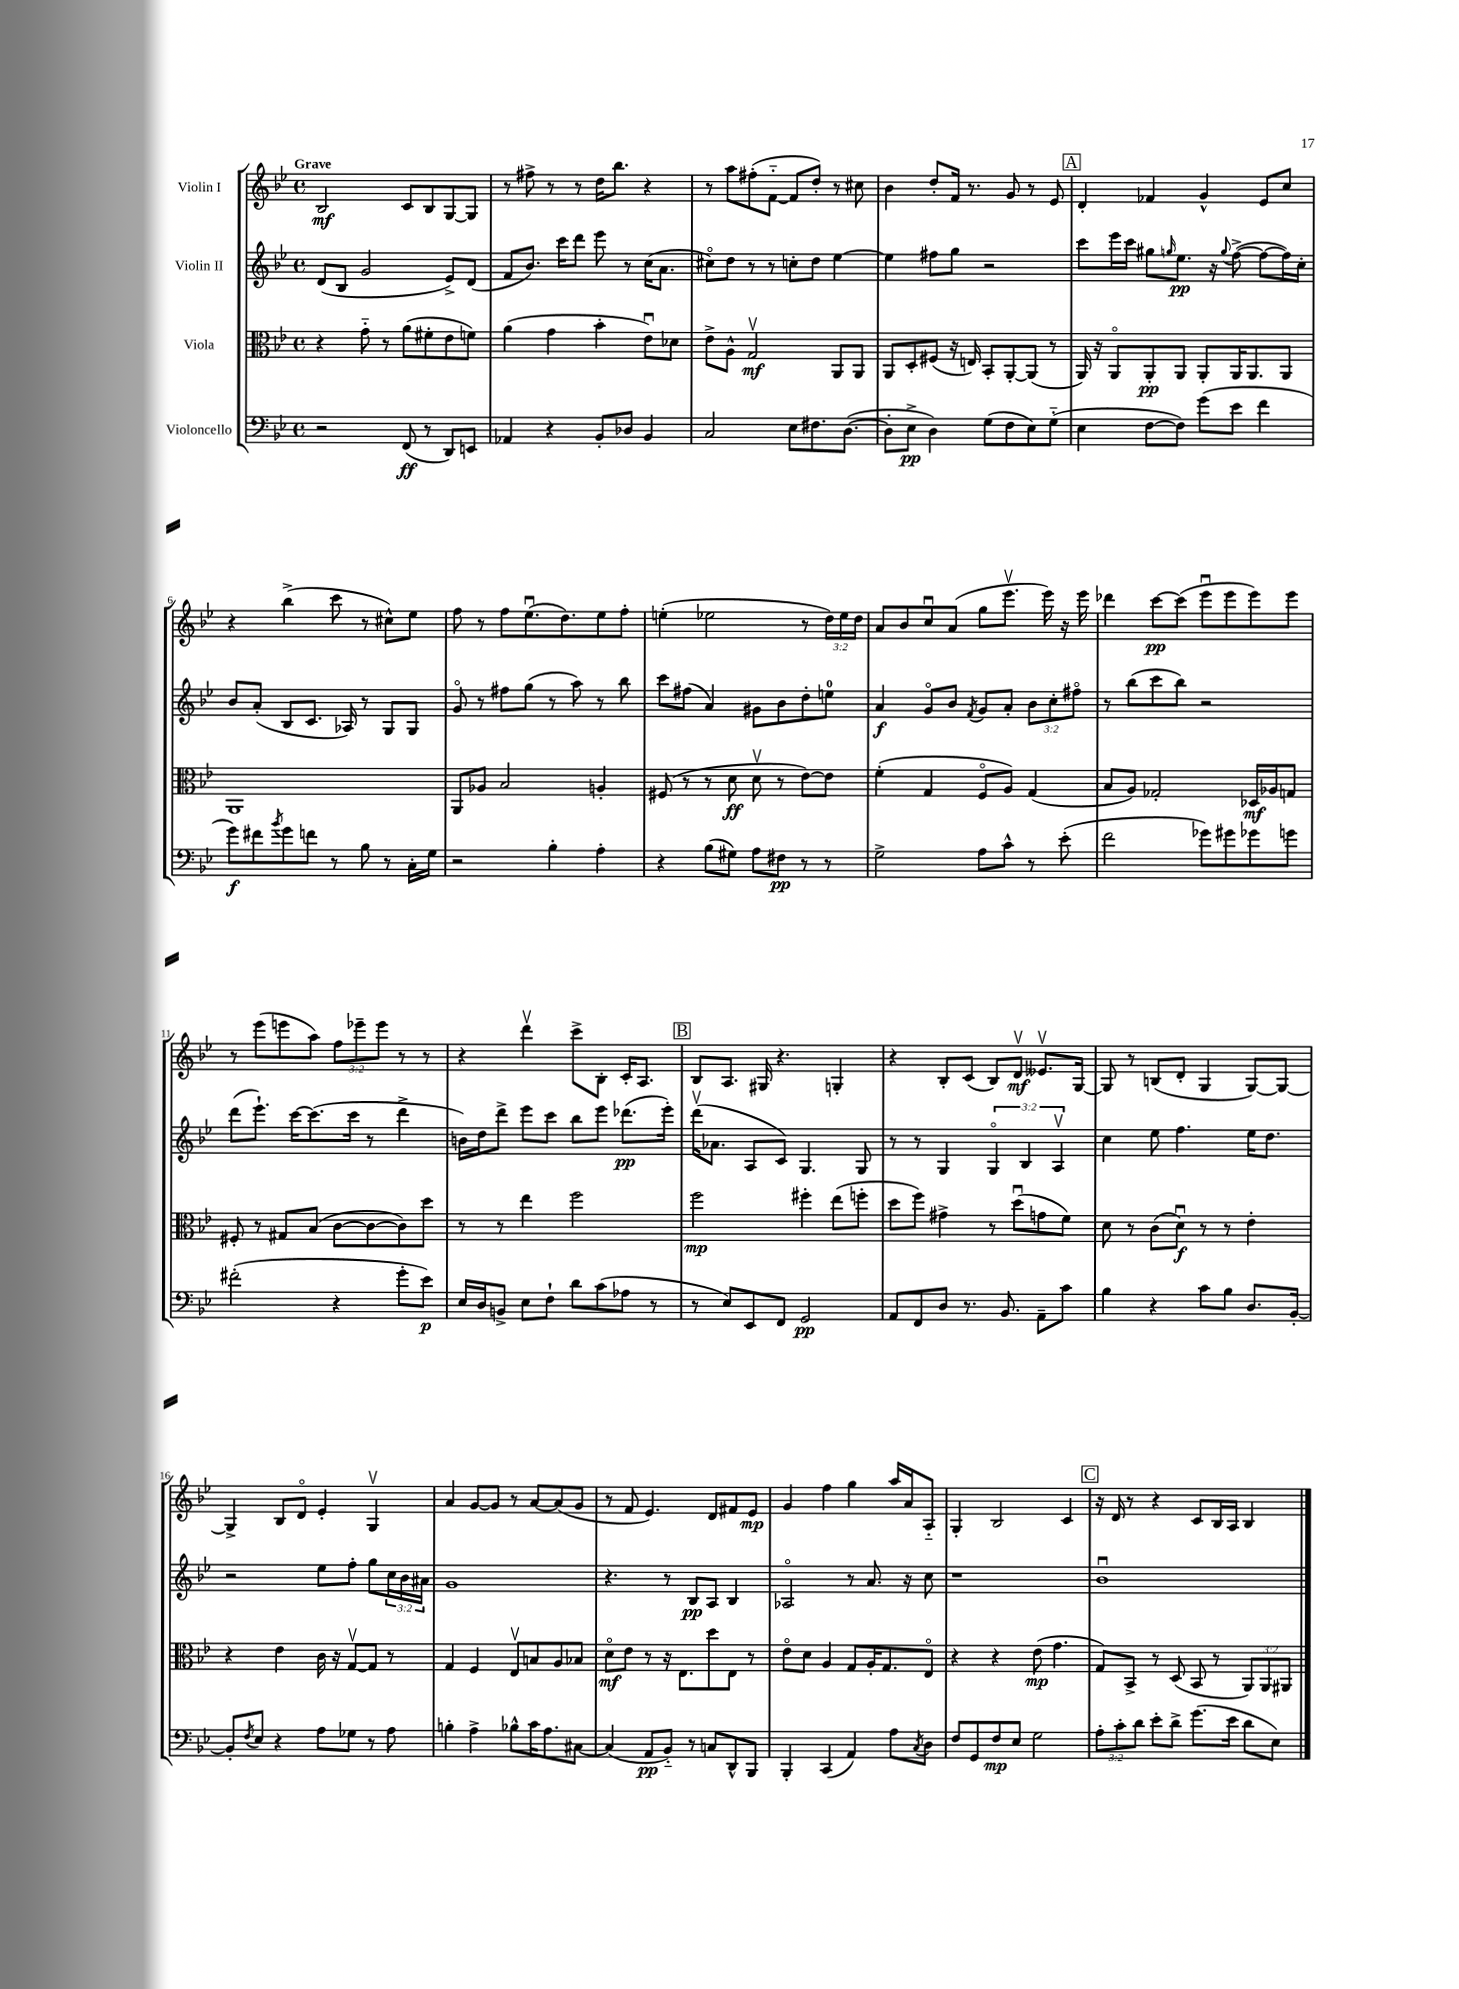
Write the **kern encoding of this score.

**kern	**dynam	**kern	**dynam	**kern	**dynam	**kern	**dynam
*part4	*part4	*part3	*part3	*part2	*part2	*part1	*part1
*staff4	*staff4	*staff3	*staff3	*staff2	*staff2	*staff1	*staff1
*I"Violoncello	*	*I"Viola	*	*I"Violin II	*	*I"Violin I	*
*clefF4	*	*clefC3	*	*clefG2	*	*clefG2	*
*k[b-e-]	*	*k[b-e-]	*	*k[b-e-]	*	*k[b-e-]	*
*M4/4	*	*M4/4	*	*M4/4	*	*M4/4	*
*met(c)	*	*met(c)	*	*met(c)	*	*met(c)	*
=1	=1	=1	=1	=1	=1	=1	=1
!	!	!	!	!	!	!LO:TX:a:B:t=Grave	!
2r	.	4r	.	(8d/L	.	2B-/	mf
.	.	.	.	8B-/J	.	.	.
.	.	8g\	.	2g/	.	.	.
.	.	8r	.	.	.	.	.
(8FF/	ff	(8a\L	.	.	.	8c/L	.
8r	.	8f#X'\	.	.	.	8B-/	.
8DD/L)	.	8e-\	.	8e-^/L)	.	[8G/	.
8EEn/J	.	8fn\J)	.	(8d/J	.	8G/J]	.
=2	=2	=2	=2	=2	=2	=2	=2
4AA-X/	.	(4a\	.	8f/L	.	8r	.
.	.	.	.	8.b-/J)	.	8ff#X^\	.
4r	.	4g\	.	.	.	8r	.
.	.	.	.	16ccc\KL	.	.	.
.	.	.	.	8ddd\J	.	8r	.
8BB-'/L	.	4b-'\	.	8eee-\	.	16dd\KL	.
.	.	.	.	.	.	8.bb-\J	.
8D-X/J	.	.	.	8r	.	.	.
4BB-/	.	8e-u\L)	.	(16cc\KL	.	4r	.
.	.	.	.	8.a\J	.	.	.
.	.	8d-X\J	.	.	.	.	.
=3	=3	=3	=3	=3	=3	=3	=3
2C/	.	8e-^\L	.	8cc#X\L)	.	8r	.
.	.	8A^^\J	.	8dd\J	.	8aa\L	.
.	.	2Gv/	mf	8r	.	(8ff#X'\	.
.	.	.	.	8r	.	[8f\J	.
8E-\L	.	.	.	8ccn'\L	.	8f/L]	.
8.F#X\	.	.	.	8dd\J	.	8dd'/J)	.
.	.	8AA/L	.	[4ee-\	.	8r	.
([8.D\J	.	.	.	.	.	.	.
.	.	8AA/J	.	.	.	8cc#X\	.
=4	=4	=4	=4	=4	=4	=4	=4
8D'\L]	.	8AA/L	.	4ee-\]	.	4b-\	.
8E-^\J	pp	8D'/	.	.	.	.	.
4D\)	.	(8F#X/J	.	8ff#X\L	.	8dd'/L	.
.	.	16r	.	8gg\J	.	16f/Jk	.
.	.	16En/)	.	.	.	8.r	.
(8G\L	.	8BB-'/L	.	2r	.	.	.
8F\	.	[8AA'/	.	.	.	8g/	.
8E-\)	.	(8AA/J]	.	.	.	8r	.
(8G\J	.	8r	.	.	.	8e-/	.
!!LO:REH:place=s1:t=A
=5	=5	=5	=5	=5	=5	=5	=5
4E-\	.	16AA/)	.	8ccc\L	.	4d'/	.
.	.	16r	.	.	.	.	.
.	.	8AA/L	.	16eee-\L	.	.	.
.	.	.	.	16ccc\JJ	.	.	.
[8F\L	.	8AA'/	pp	8gg#X\L	.	4f-X/	.
.	.	.	.	16qqggn/	.	.	.
8F\J])	.	8AA/J	.	8.ee-\J	pp	.	.
(8g\L	.	8AA'/L	.	.	.	4g^^/	.
.	.	.	.	16r	.	.	.
.	.	.	.	8qqgg/	.	.	.
8e-\J	.	16AA/K	.	([8ff^\	.	.	.
.	.	8.AA/	.	.	.	.	.
4f\	.	.	.	8ff\L_	.	8e-/L	.
.	.	8AA/J	.	16ff\L])	.	8cc/J	.
.	.	.	.	16cc'\JJ	.	.	.
!!LO:LB:g=z
=6	=6	=6	=6	=6	=6	=6	=6
8g\L)	f	1AA	.	8b-/L	.	4r	.
8f#X\	.	.	.	(8a'/J	.	.	.
8qb-/	.	.	.	.	.	.	.
8g\	.	.	.	8B-/L	.	(4bb-^\	.
8fn\J	.	.	.	8.c/J	.	.	.
8r	.	.	.	.	.	8ccc\	.
.	.	.	.	16A-X/)	.	.	.
8B-\	.	.	.	8r	.	8r	.
8r	.	.	.	8G/L	.	8cc#X^^\L)	.
16C'\LL	.	.	.	8G/J	.	8ee-\J	.
16G\JJ	.	.	.	.	.	.	.
=7	=7	=7	=7	=7	=7	=7	=7
2r	.	8AA/L	.	8g/	.	8ff\	.
.	.	8A-X/J	.	8r	.	8r	.
.	.	2B-/	.	8ff#X\L	.	8ff\L	.
.	.	.	.	(8gg\J	.	(8.ee-u\	.
4B-'\	.	.	.	8r	.	.	.
.	.	.	.	.	.	8.dd\)	.
.	.	.	.	8aa\)	.	.	.
4A'\	.	4An'/	.	8r	.	8ee-\	.
.	.	.	.	8bb-\	.	8ff'\J	.
=8	=8	=8	=8	=8	=8	=8	=8
4r	.	(8F#X/	.	8ccc\L	.	(4een'\	.
.	.	8r	.	(8ff#X\J	.	.	.
(8B-\L	.	8r	.	4a/)	.	2ee-X\	.
8G#X\J)	.	8d\	ff	.	.	.	.
8A\L	.	8dv\	.	8g#X\L	.	.	.
8F#X\J	pp	8r	.	8b-\	.	.	.
8r	.	[8e-\L)	.	8dd'\	.	8r	.
8r	.	8e-\J]	.	8een\J	.	24dd\LL)	.
.	.	.	.	.	.	24ee-\	.
.	.	.	.	.	.	24dd\JJ	.
=9	=9	=9	=9	=9	=9	=9	=9
2G^\	.	(4f'\	.	4a/	f	8a/L	.
.	.	.	.	.	.	8b-/	.
.	.	4G/	.	8g/L	.	8ccu/	.
.	.	.	.	8b-/J	.	(8a/J	.
.	.	.	.	8qf/	.	.	.
8A\L	.	8F/L	.	8g/L	.	8gg\L	.
8c^^\J	.	8A/J)	.	8a'/J	.	8.eee-v\J	.
8r	.	(4G/	.	12b-\L	.	.	.
.	.	.	.	.	.	16eee-\)	.
.	.	.	.	12cc'\	.	.	.
(8e-'\	.	.	.	.	.	16r	.
.	.	.	.	12ff#X\J	.	.	.
.	.	.	.	.	.	16eee-\	.
=10	=10	=10	=10	=10	=10	=10	=10
2f\	.	8B-/L	.	8r	.	4ddd-X\	.
.	.	8A/J)	.	(8bb-\L	.	.	.
.	.	2G-X'/	.	8ccc\	.	[8ccc\L	pp
.	.	.	.	8bb-\J)	.	(8ccc\J]	.
8g-X\L)	.	.	.	2r	.	8eee-u\L	.
8g#X\	.	.	.	.	.	8eee-\	.
8g-X\	.	16D-X/LL	mf	.	.	8eee-\)	.
.	.	16A-X/J	.	.	.	.	.
8gn\J	.	8Gn/J	.	.	.	8eee-\J	.
!!LO:LB:g=z
=11	=11	=11	=11	=11	=11	=11	=11
(2f#X'\	.	8F#X'/	.	(8ddd\L	.	8r	.
.	.	8r	.	8.eee-`\J)	.	(8eee-\L	.
.	.	8G#X/L	.	.	.	8eeen\	.
.	.	.	.	[16ccc\KL	.	.	.
.	.	(8B-/J	.	(8.ccc\]	.	8aa\J)	.
4r	.	[8c\L	.	.	.	12ff\L	.
.	.	.	.	16ccc\Jk	.	.	.
.	.	.	.	.	.	12eee-X~\	.
.	.	8c\_	.	8r	.	.	.
.	.	.	.	.	.	12eee-\J	.
8g'\L	.	8c\])	.	4ddd^\	.	8r	.
8e-\J)	p	8dd\J	.	.	.	8r	.
=12	=12	=12	=12	=12	=12	=12	=12
16E-/LL	.	8r	.	16bn\LL)	.	4r	.
16D/J	.	.	.	16dd\J	.	.	.
8BBn^/J	.	8r	.	8ddd^\J	.	.	.
8E-\L	.	4ee-\	.	8eee-\L	.	4dddv\	.
8F`\J	.	.	.	8ccc\J	.	.	.
8d\L	.	2ff\	.	8bb-\L	.	8ccc^\L	.
(8c\	.	.	.	8eee-\J	.	8B-'\J	.
8A-X\J	.	.	.	(8.ddd-X\L	pp	16c'/KL	.
.	.	.	.	.	.	8.A/J	.
8r	.	.	.	.	.	.	.
.	.	.	.	16eee-'\Jk)	.	.	.
!!LO:REH:place=s1:t=B
=13	=13	=13	=13	=13	=13	=13	=13
8r	.	2ff\	mp	(16dddv\KL	.	8B-/L	.
.	.	.	.	8.a-X\J	.	.	.
8E-/L)	.	.	.	.	.	8.A/J	.
8EE-/	.	.	.	8A/L	.	.	.
.	.	.	.	.	.	16G#X/	.
8FF/J	.	.	.	8c/J)	.	4.r	.
2GG/	pp	4ff#X'\	.	4.G/	.	.	.
.	.	(8ee-\L	.	.	.	4Gn'/	.
.	.	8ffn'\J	.	8G/	.	.	.
=14	=14	=14	=14	=14	=14	=14	=14
8AA/L	.	8dd\L	.	8r	.	4r	.
8FF/	.	8ff\J)	.	8r	.	.	.
8D/J	.	4g#X^\	.	4G/	.	8B-'/L	.
8.r	.	.	.	.	.	(8c/J	.
.	.	8r	.	6G/	.	8B-/L)	.
8.BB-/	.	.	.	.	.	.	.
.	.	(8ddu\L	.	.	.	8dv/J	mf
.	.	.	.	6B-/	.	.	.
8AA~\L	.	8gn\	.	.	.	8.e--Xv/L	.
.	.	.	.	6Av/	.	.	.
8c\J	.	8f\J)	.	.	.	.	.
.	.	.	.	.	.	[16G/Jk	.
=15	=15	=15	=15	=15	=15	=15	=15
4B-\	.	8d\	.	4cc\	.	8G/]	.
.	.	8r	.	.	.	8r	.
4r	.	(8c\L	.	8ee-\	.	(8Bn/L	.
.	.	8du\J)	f	4.ff\	.	8d'/J	.
8c\L	.	8r	.	.	.	4G/	.
8B-\J	.	8r	.	.	.	.	.
8.D/L	.	4e-'\	.	16ee-\KL	.	[8G/L)	.
.	.	.	.	8.dd\J	.	.	.
.	.	.	.	.	.	8G/J_	.
[16BB-'/Jk	.	.	.	.	.	.	.
!!LO:LB:g=z
=16	=16	=16	=16	=16	=16	=16	=16
8BB-'/L]	.	4r	.	2r	.	4G^/]	.
8qF/	.	.	.	.	.	.	.
8E-/J	.	.	.	.	.	.	.
4r	.	4e-\	.	.	.	8B-/L	.
.	.	.	.	.	.	8d/J	.
8A\L	.	16c\	.	8ee-\L	.	4e-'/	.
.	.	16r	.	.	.	.	.
8G-X\J	.	[8Gv/L	.	8ff'\J	.	.	.
8r	.	8G/J]	.	8gg\L	.	4Gv/	.
8A\	.	8r	.	24cc\L	.	.	.
.	.	.	.	24b-\	.	.	.
.	.	.	.	24a#X\JJ	.	.	.
=17	=17	=17	=17	=17	=17	=17	=17
4Bn'\	.	4G/	.	1g	.	4a/	.
4A^\	.	4F/	.	.	.	[8g/L	.
.	.	.	.	.	.	8g/J]	.
8B-X^^\L	.	8E-v/L	.	.	.	8r	.
16c\K	.	8Bn/	.	.	.	[8a/L	.
8.A\	.	.	.	.	.	.	.
.	.	8A/	.	.	.	(8a/]	.
[8C#X\J	.	8B-X/J	.	.	.	8g/J	.
=18	=18	=18	=18	=18	=18	=18	=18
(4C#/]	.	8d\L	mf	4.r	.	8r	.
.	.	8e-\J	.	.	.	8f/	.
8AA/L	pp	8r	.	.	.	4.e-/)	.
8BB-/J)	.	16r	.	8r	.	.	.
.	.	8.E-\L	.	.	.	.	.
8r	.	.	.	8B-/L	pp	.	.
8Cn/L	.	8dd\	.	8A/J	.	8d/L	.
8DD^^/	.	8E-\J	.	4B-/	.	8f#X/	.
8BBB-/J	.	8r	.	.	.	8e-/J	mp
=19	=19	=19	=19	=19	=19	=19	=19
4BBB-'/	.	8e-\L	.	2A-X/	.	4g/	.
.	.	8d\J	.	.	.	.	.
(4CC/	.	4A/	.	.	.	4ff\	.
4AA/)	.	8G/L	.	8r	.	4gg\	.
.	.	16A'/K	.	8.a/	.	.	.
.	.	8.G/	.	.	.	.	.
8A\L	.	.	.	.	.	16aa/LL	.
.	.	.	.	16r	.	16a/J	.
8qC/	.	.	.	.	.	.	.
8D\J	.	8E-/J	.	8cc\	.	8A/J	.
=20	=20	=20	=20	=20	=20	=20	=20
8F/L	.	4r	.	1r	.	4G'/	.
8GG/	.	.	.	.	.	.	.
8F/	mp	4r	.	.	.	2B-/	.
8E-/J	.	.	.	.	.	.	.
2G\	.	(8e-\	mp	.	.	.	.
.	.	4.g\	.	.	.	.	.
.	.	.	.	.	.	4c/	.
!!LO:REH:place=s1:t=C
=21	=21	=21	=21	=21	=21	=21	=21
12A'\L	.	8G/L)	.	1b-u	.	16r	.
.	.	.	.	.	.	16d/	.
12c'\	.	.	.	.	.	.	.
.	.	8BB-^/J	.	.	.	8r	.
12d\J	.	.	.	.	.	.	.
8e-'\L	.	8r	.	.	.	4r	.
8d^\J	.	(8D/	.	.	.	.	.
(8.g\L	.	8BB-/	.	.	.	8c/L	.
.	.	8r	.	.	.	16B-/L	.
16e-\Jk	.	.	.	.	.	16A/JJ	.
8d\L	.	12AA/L)	.	.	.	4B-/	.
.	.	12AA/	.	.	.	.	.
8E-\J)	.	.	.	.	.	.	.
.	.	12AA#X/J	.	.	.	.	.
==	==	==	==	==	==	==	==
*-	*-	*-	*-	*-	*-	*-	*-
